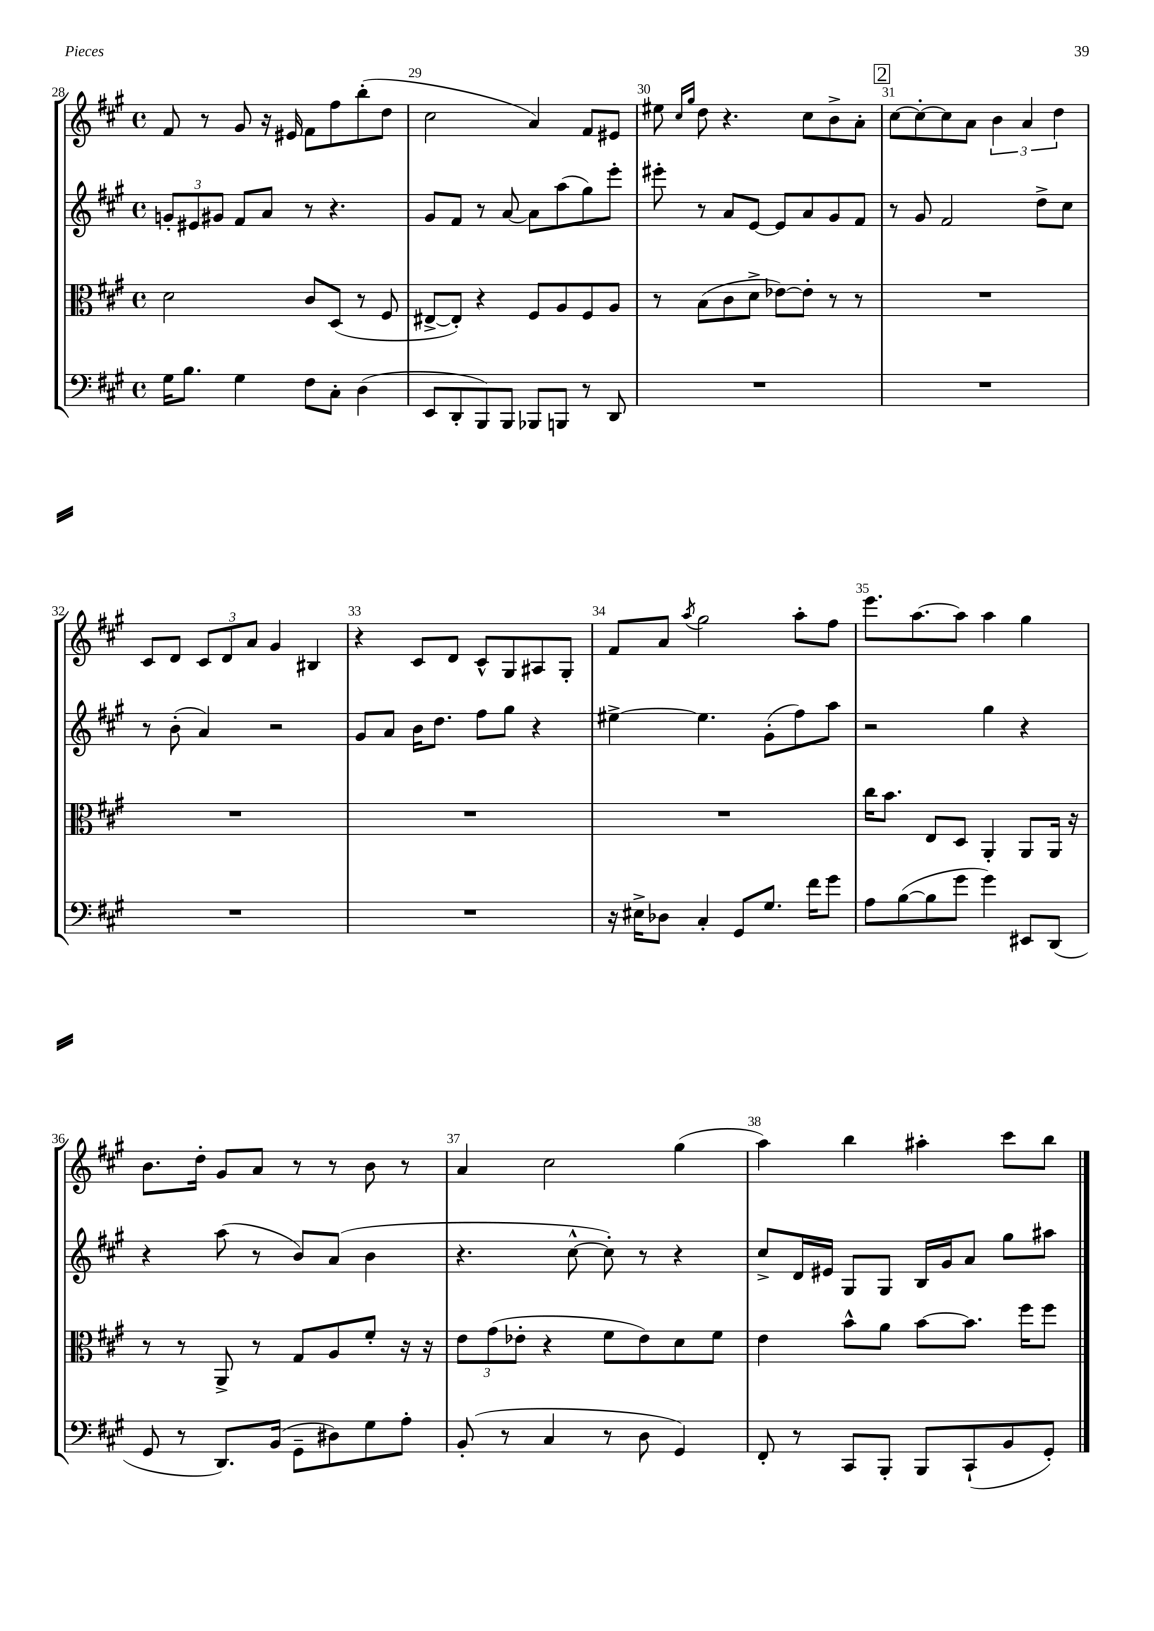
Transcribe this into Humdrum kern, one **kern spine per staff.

**kern	**kern	**kern	**kern
*staff4	*staff3	*staff2	*staff1
*clefF4	*clefC3	*clefG2	*clefG2
*k[f#c#g#]	*k[f#c#g#]	*k[f#c#g#]	*k[f#c#g#]
*M4/4	*M4/4	*M4/4	*M4/4
*met(c)	*met(c)	*met(c)	*met(c)
16G#	2d	12g'	8f#
8.B	.	.	.
.	.	12e#	.
.	.	.	8r
.	.	12g#	.
4G#	.	8f#	8g#
.	.	8a	16r
.	.	.	16e#
8F#	8c#	8r	8f#
8C#'	(8D	4.r	8ff#
(4D	8r	.	(8bb'
.	8F#	.	8dd
=	=	=	=
8EE	[8E#^	8g#	2cc#
8DD'	8E#'])	8f#	.
8BBB)	4r	8r	.
8BBB	.	[8a	.
8BBB-	8F#	8a]	4a)
8BBB	8A	(8aa	.
8r	8F#	8gg#)	8f#
8DD	8A	8eee'	8e#
=	=	=	=
1r	8r	8eee#'	8ee#
.	.	.	16qqcc#
.	.	.	16qqgg#
.	(8B	8r	8dd
.	8c#	8a	4.r
.	8d^	[8e	.
.	[8e-)	8e]	.
.	8e-']	8a	8cc#
.	8r	8g#	8b^
.	8r	8f#	8a'
=	=	=	=
1r	1r	8r	[8cc#
.	.	8g#	8cc#'_
.	.	2f#	8cc#]
.	.	.	8a
.	.	.	6b
.	.	.	6a
.	.	8dd^	.
.	.	.	6dd
.	.	8cc#	.
=	=	=	=
1r	1r	8r	8c#
.	.	(8b'	8d
.	.	4a)	12c#
.	.	.	12d
.	.	.	12a
.	.	2r	4g#
.	.	.	4B#
=	=	=	=
1r	1r	8g#	4r
.	.	8a	.
.	.	16b	8c#
.	.	8.dd	.
.	.	.	8d
.	.	8ff#	8c#^^
.	.	8gg#	8G#
.	.	4r	8A#
.	.	.	8G#'
=	=	=	=
16r	1r	[4ee#^	8f#
16E#^	.	.	.
8D-	.	.	8a
.	.	.	8qaa
4C#'	.	4.ee#]	2gg#
8GG#	.	.	.
8.G#	.	(8g#'	.
.	.	8ff#)	8aa'
16f#	.	.	.
8g#	.	8aa	8ff#
=	=	=	=
8A	16cc#	2r	8.eee
.	8.b	.	.
([8B	.	.	.
.	.	.	[8.aa
8B]	8E	.	.
8g#	8D	.	8aa]
4g#)	4AA'	4gg#	4aa
8EE#	8AA	4r	4gg#
(8DD	16AA	.	.
.	16r	.	.
=	=	=	=
8GG#	8r	4r	8.b
8r	8r	.	.
.	.	.	16dd'
8.DD)	8AA^	(8aa	8g#
.	8r	8r	8a
(16BB	.	.	.
8GG#~	8G#	8b)	8r
8D#)	8A	(8a	8r
8G#	8f#'	4b	8b
8A'	16r	.	8r
.	16r	.	.
=	=	=	=
(8BB'	12e	4.r	4a
.	(12g#	.	.
8r	.	.	.
.	12e-'	.	.
4C#	4r	.	2cc#
.	.	[8cc#^^	.
8r	8f#	8cc#'])	.
8D	8e-)	8r	.
4GG#)	8d	4r	(4gg#
.	8f#	.	.
=	=	=	=
8FF#'	4e	8cc#^	4aa)
8r	.	16d	.
.	.	16e#	.
8CC#	8b^^	8G#	4bb
8BBB'	8a	8G#	.
8BBB	[8b	16B	4aa#'
.	.	16g#	.
(8CC#`	8.b]	8a	.
8BB	.	8gg#	8ccc#
.	16ff#	.	.
8GG#')	8ff#	8aa#	8bb
==	==	==	==
*-	*-	*-	*-
